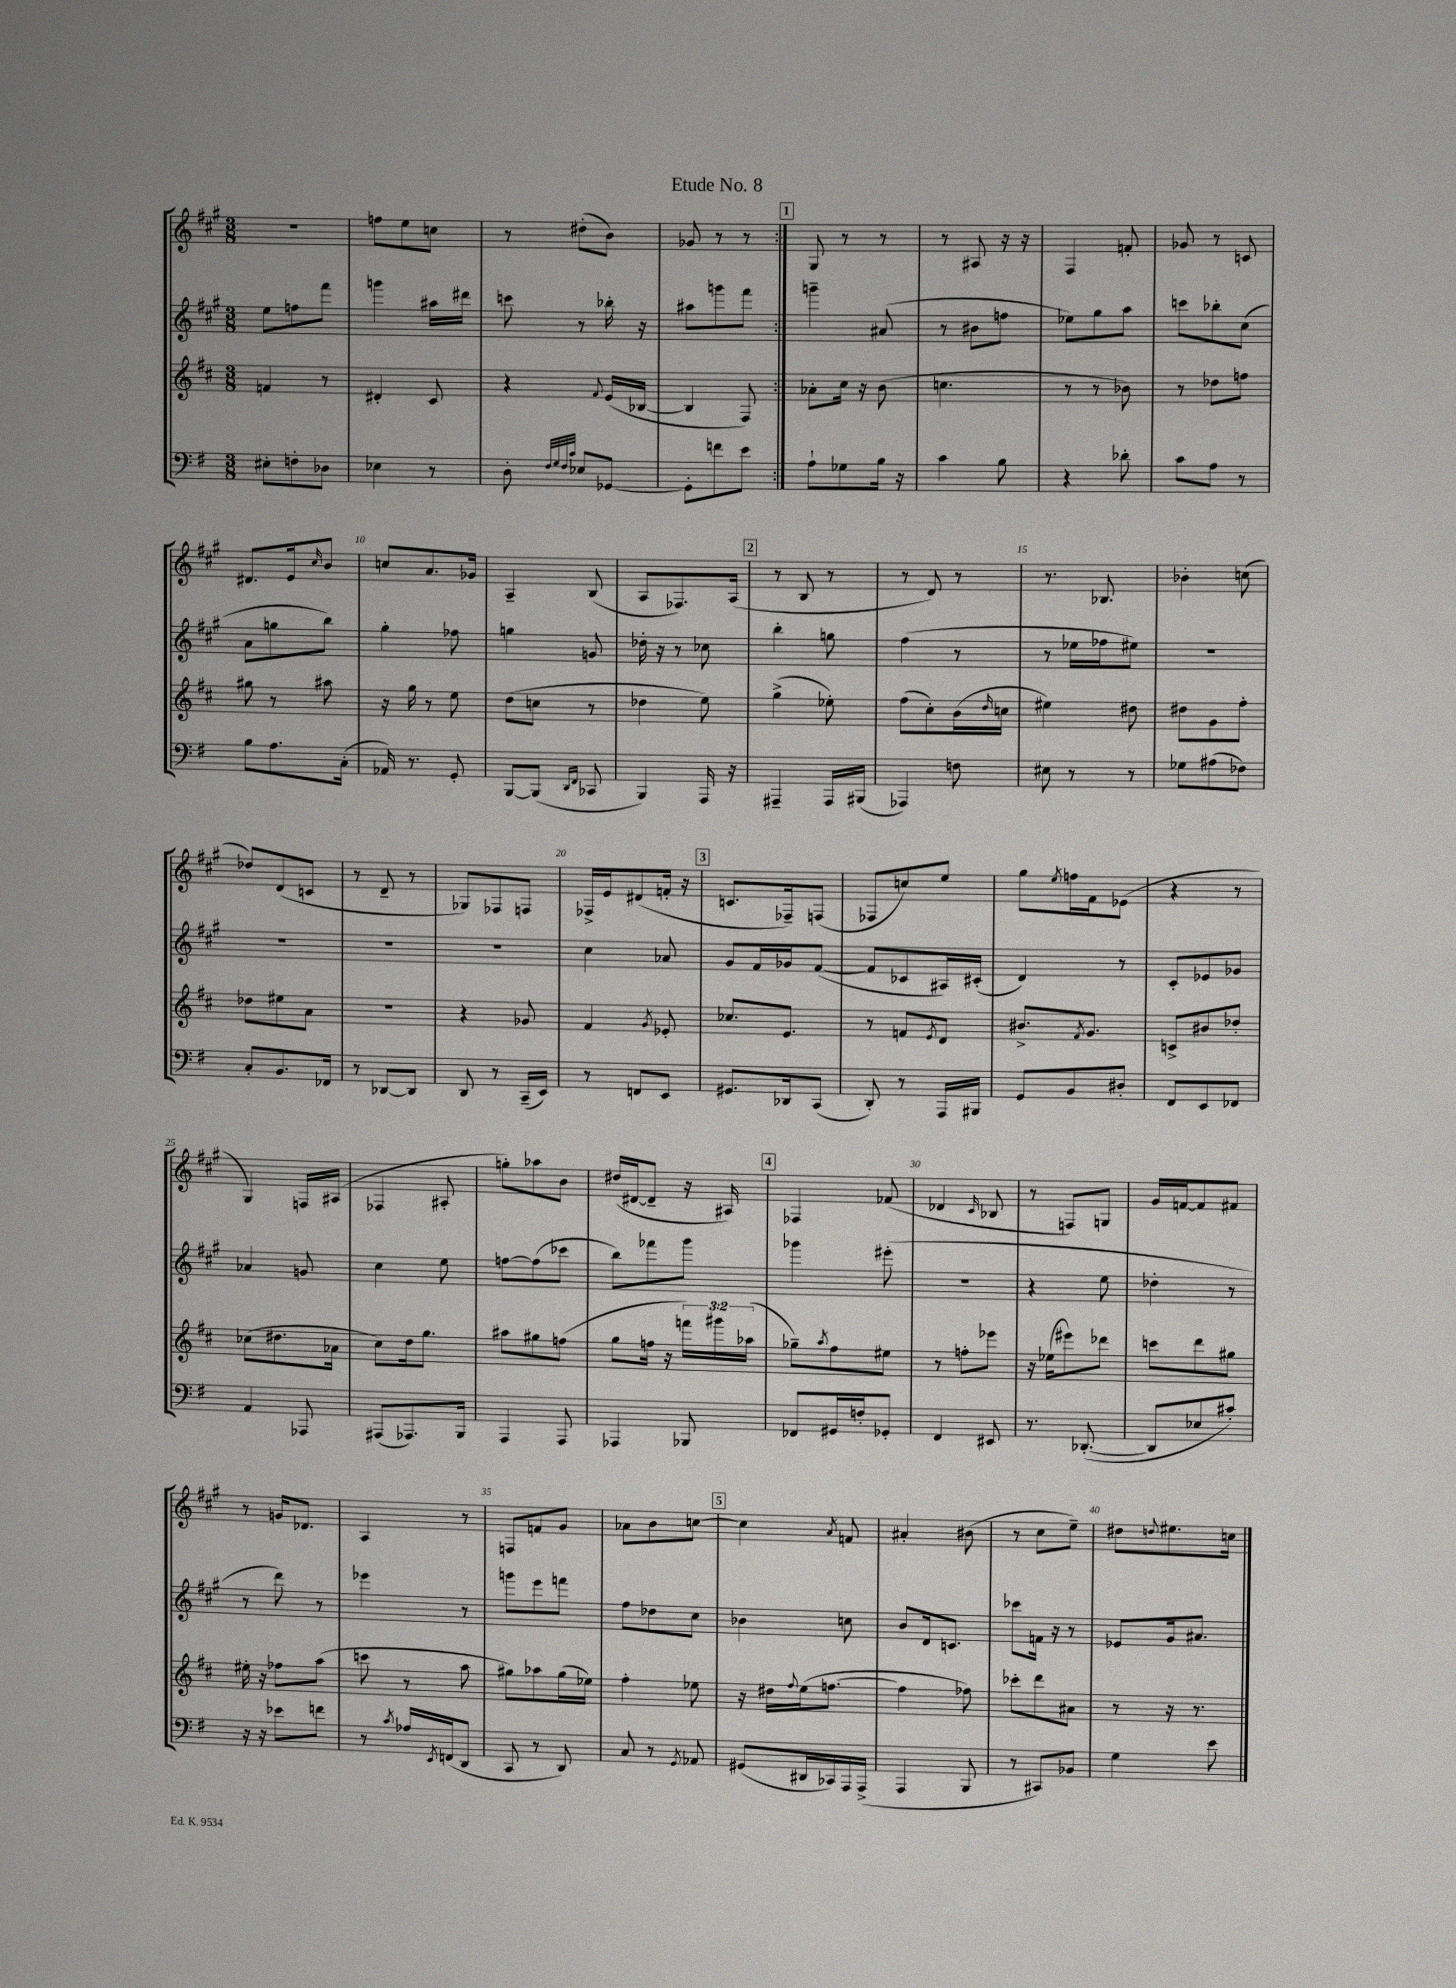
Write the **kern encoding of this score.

**kern	**kern	**kern	**kern
*staff4	*staff3	*staff2	*staff1
*clefF4	*clefG2	*clefG2	*clefG2
*k[f#]	*k[f#c#]	*k[f#c#g#]	*k[f#c#g#]
*M3/8	*M3/8	*M3/8	*M3/8
8E#'	4f	8ee	4.r
8F'	.	8ff	.
8D-	8r	8fff#	.
=	=	=	=
4E-	4d#'	4ggg	8ff
.	.	.	8ee
8r	8c#	16aa#	8cc
.	.	16ddd#	.
=	=	=	=
8D'	4r	8ccc	8r
32qqF#	.	.	.
32qqG	.	.	.
32qqF#	.	.	.
32qqc	.	.	.
8E-	.	8r	(8dd#'
.	8qqf#	.	.
[8GG-	(16e	16bb-'	8b)
.	[16B-	16r	.
=	=	=	=
8GG-']	4B-]	8aa#	8g-
8f	.	8ggg	8r
8e	8F#)	8fff#	8r
=:|!	=:|!	=:|!	=:|!
8A`	8a-'	4ggg~	8G#
8G-	16cc#	.	8r
.	16r	.	.
16B	(8b	(8a#	8r
16r	.	.	.
=	=	=	=
4c	4.cc	8r	8r
.	.	8b#	8A#
8B	.	8ff	16r
.	.	.	16r
=	=	=	=
4r	8r	8ee-)	4F#
.	8r	8gg#	.
8d-'	8b-)	8aa	8f'
=	=	=	=
8c	8r	8ccc	8g-
8A	8dd-	8bb-'	8r
8r	8ff	(8cc#	8c
=	=	=	=
8B	8gg#	8a	8.d#
8.A	8r	8gg	.
.	.	.	16e
.	.	.	16qqcc#
.	8aa#	8bb)	8b
(16C'	.	.	.
=	=	=	=
16AA-)	16r	4gg#'	8cc
8.r	16gg	.	.
.	8r	.	8.a
8GG'	8ee	8ff-	.
.	.	.	16g-
=	=	=	=
[8BBB	(8dd	4gg	4A~
(8BBB]	8cc	.	.
16qqDD	.	.	.
16qqFF#	.	.	.
8CC-	8r	8g	(8B
=	=	=	=
4BBB)	4dd-	16dd-'	8A
.	.	16r	.
.	.	8r	8.F-)
16AAA	8ee)	8cc-	.
16r	.	.	(16A
=	=	=	=
4AAA#~	(4gg^	4bb'	8r
.	.	.	8B
16AAA#	8ee-')	8gg	8r
(16BBB#	.	.	.
=	=	=	=
4AAA-)	(8ff#	(4ff#	8r
.	8cc#')	.	8d)
8F	(16b	8r	8r
.	16qqdd	.	.
.	16cc	.	.
=	=	=	=
8E#	4ee#)	8r	8.r
8r	.	16ee-	.
.	.	16ff-	8.B-
8r	8dd#	8ee#)	.
=	=	=	=
8G-	8dd#	4.r	4b-'
(8A#	8g	.	.
8F-)	8ff#'	.	(8cc
=	=	=	=
8C'	8dd-	4.r	8dd-)
8.BB	8ee#	.	(8d
.	8a	.	8c
16FF-	.	.	.
=	=	=	=
8r	4.r	4.r	8r
[8DD-	.	.	8d~
8DD-]	.	.	8r
=	=	=	=
8DD	4r	4.r	8G-)
8r	.	.	8F-
(16CC~	8g-	.	8F
16EE)	.	.	.
=	=	=	=
8r	4f#	4cc#	16F-^
.	.	.	16e
8FF	.	.	(8d#
.	8qg	.	.
8EE	8e-'	8a-	16f'
.	.	.	16r
=	=	=	=
8.GG#	8.cc-	8g#	8.c
.	.	16f#	.
16DD-	8.e	16g-	16F-~)
(8CC	.	([8f#	(8F
=	=	=	=
8DD')	8r	8f#]	8F-
8r	8f	8c-	8cc)
.	8qe	.	.
16AAA	8d	16A#)	8ee
16BBB#	.	(16c#'	.
=	=	=	=
8GG	8.b#^	4d)	8gg#
.	.	.	8qee
8BB	.	.	16ff
.	8qf#	.	.
.	8.g	.	16f#
8D#'	.	8r	(8e-
=	=	=	=
8FF#	8c^	8c#'	4r
8EE	8b#	8e-	.
8FF-	8dd-'	8g-	8r
=	=	=	=
4AA	(8cc-	4a-	4G#)
.	8.dd#	.	.
8AAA-	.	8g	16F
.	16a-	.	(16A#
=	=	=	=
(8AAA#	8cc#)	4cc#	4F-
8.AAA-)	16dd	.	.
.	8.gg	.	.
.	.	8ee	8A#'
16BBB	.	.	.
=	=	=	=
4AAA	8aa#	[8ff	8gg')
.	8gg#	(8ff]	8aa-
8AAA	(8ff	8ccc-	8b
=	=	=	=
4AAA-	8gg	8bb)	(16dd#
.	.	.	[16d#
.	16ff	8fff-	8d#~]
.	16r	.	.
8BBB-	24fff)	8ggg#	16r
.	24ggg#	.	.
.	.	.	16A#)
.	(24aa-	.	.
=	=	=	=
8FF-	8gg-~)	4ggg-	4F-
.	8qaa	.	.
16GG#	8ff#	.	.
16F'	.	.	.
8GG-'	8ee#	(8eee#'	(8f-
=	=	=	=
4FF#	8r	4.r	4d-
.	8ff'	.	.
.	.	.	16qqc#
8EE#	8eee-	.	8B-
=	=	=	=
8.r	16r	4r	8r
.	(16ee-	.	.
.	8eee#)	.	8F)
([8.DD-'	.	.	.
.	8ddd-	8ee	8G
=	=	=	=
8DD-]	8ccc	4dd-'	16g#
.	.	.	[16f
8E-	8ddd	.	8f]
8c#')	8gg#	8r	8f#
=	=	=	=
16r	16ee#'	8r	8r
16r	16r	.	.
8e-	8ff-	8ddd)	16g
.	.	.	8.d-
8f	(8aa	8r	.
=	=	=	=
8r	8ccc	4eee-	4A
8qc	.	.	.
16A-	8r	.	.
8qEE	.	.	.
(16FF	.	.	.
8DD	8aa	8r	8r
=	=	=	=
8CC	8gg#)	8ggg	8F
8r	8aa-	8eee	8f
8DD)	(16gg#	8fff	8g#
.	16ee-)	.	.
=	=	=	=
8C	4ff#'	8ff#	8a-
8r	.	8dd-	8b
8qGG	.	.	.
8AA-	8ee-	8cc#	[8cc
=	=	=	=
(8GG#	16r	4b-	4cc]
.	16dd#	.	.
.	8qqff#	.	.
16DD#	(16ee	.	.
16CC-)	[8.ff	.	.
.	.	.	8qa
16AAA	.	8cc	8f
(16AAA^	.	.	.
=	=	=	=
4AAA	4ff]	8b	4a#'
.	.	16d	.
.	.	8.c	.
8BBB	8ff-)	.	(8b#
=	=	=	=
8r	8ccc-'	8ccc-	8r
8CC#)	8ddd	16f	8cc#
.	.	16r	.
8BB-	8a#	8r	8ee~)
=	=	=	=
4G	8r	8e-	8dd#
.	.	.	8qqdd
.	16r	16g#	8.ee#
.	8.r	8.a#	.
8e	.	.	.
.	.	.	16cc
==	==	==	==
*-	*-	*-	*-
